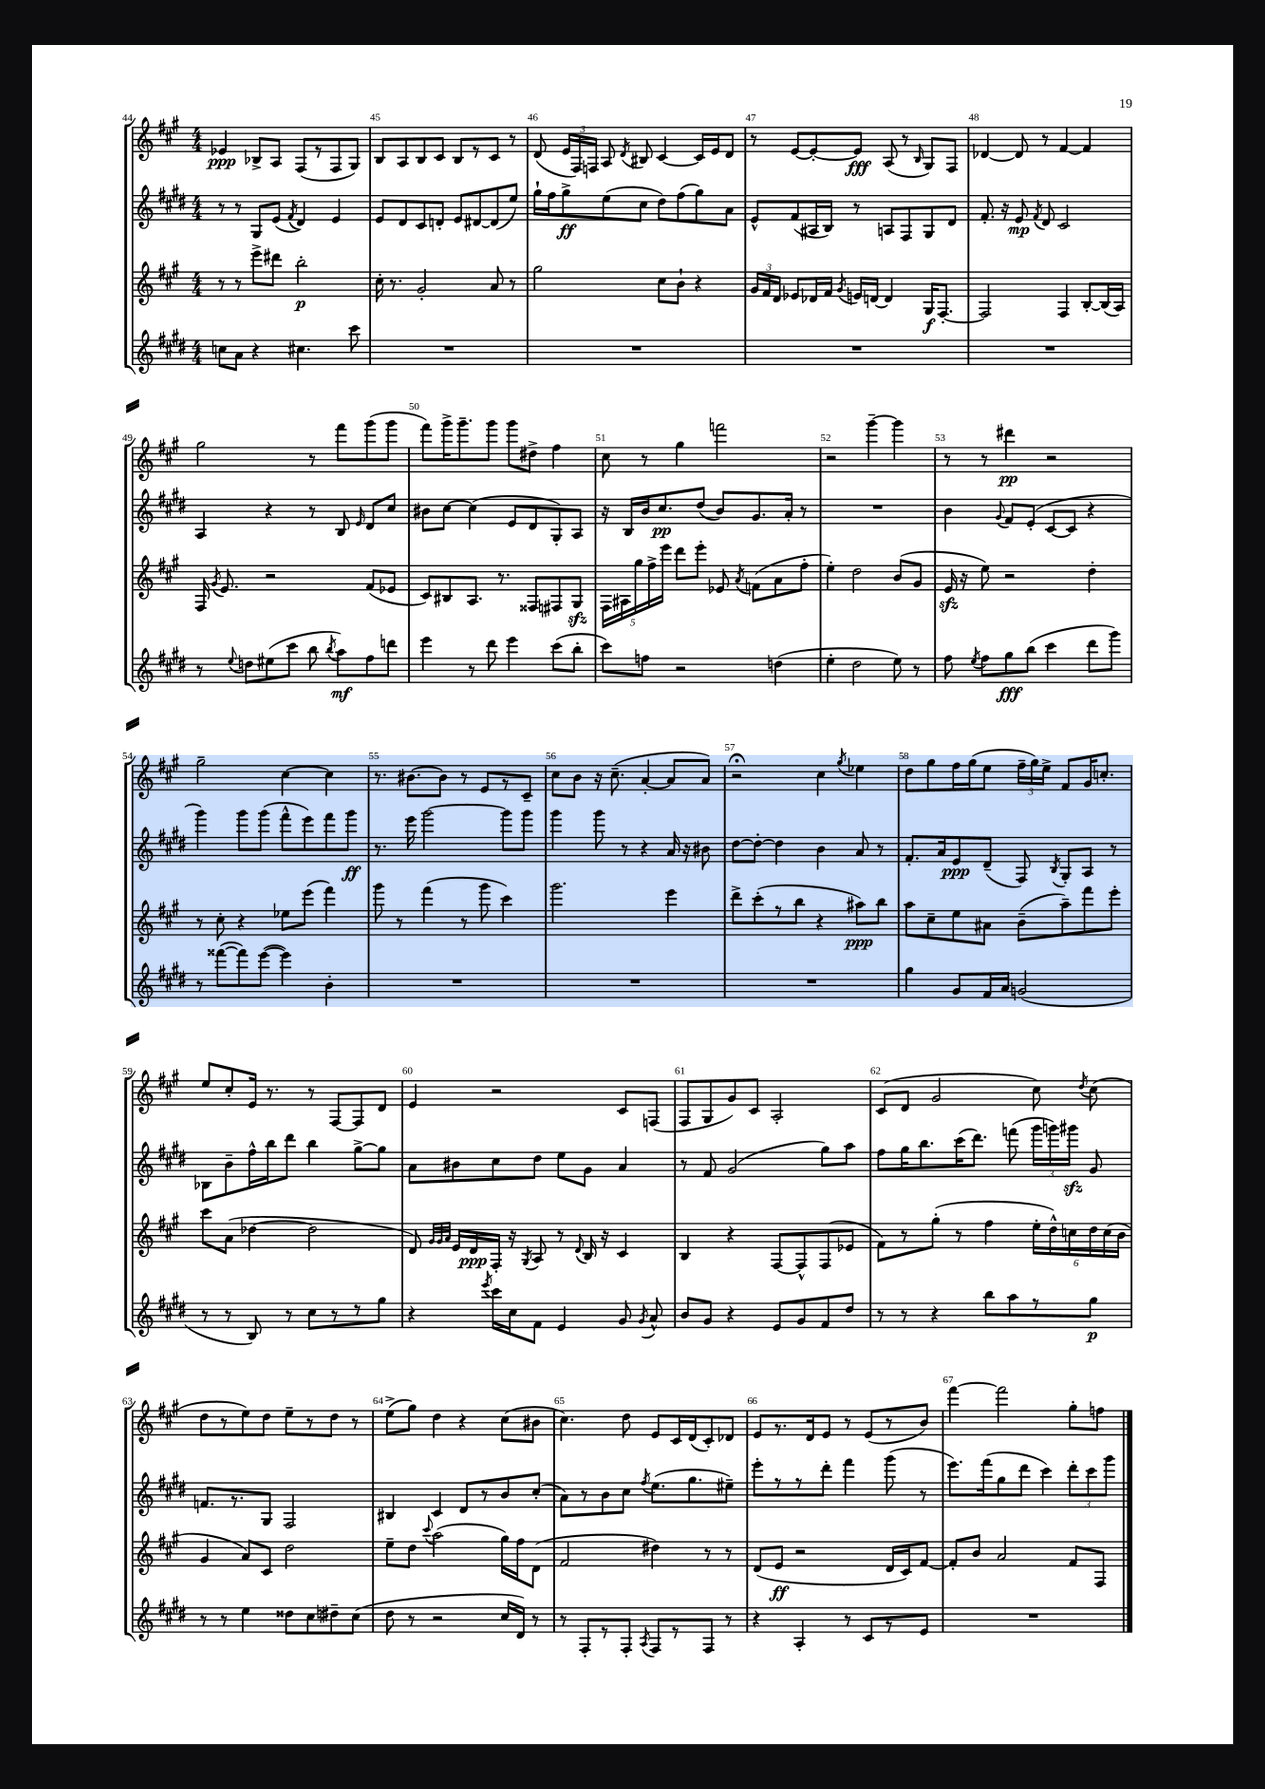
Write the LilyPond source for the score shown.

<<
\new StaffGroup <<
\new Staff = "s0" {
    \clef treble \key a \major \numericTimeSignature \time 4/4
    \autoBeamOff ees'4\ppp bes8[-> a8] fis8[( r8 fis8 gis8]) |
    b8[ a8 b8 cis'8] b8[ r8 cis'8] r8 |
    d'8( \tuplet 3/2 { e'16[ fis16) f16] } a8 \acciaccatura { d'8 } bis8 cis'4~ cis'16[ e'16 d'8] |
    r8 e'8[~ e'8~-. e'8]\fff a8( r8 \grace { b16 } gis8[) fis8] |
    des'4~ des'8 r8 fis'4~ fis'4 |
    gis''2 r8 fis'''8[ gis'''8( gis'''8] |
    fis'''8[) gis'''16-> gis'''8.-- gis'''8] gis'''8[ dis''8]-> fis''4 |
    cis''8 r8 gis''4 f'''2 |
    r2 gis'''4~-- gis'''4 |
    r8 r8 dis'''4\pp r2 |
    gis''2-- cis''4~ cis''4 |
    r8. bis'8.[~ bis'8] r8 e'8[ r8 cis'8]-- |
    cis''8[ b'8] r16 cis''8.--( a'4~-. a'8[ a'8]) |
    r2\fermata cis''4 \acciaccatura { gis''8 } ees''4 |
    d''8[ gis''8 fis''16 gis''16( e''8] \tuplet 3/2 { fis''16[-- gis''16) e''16]-> } fis'8[ gis'16 c''8.]-. |
    e''8[ cis''8-. e'16] r8. r8 fis8[~ fis8 d'8] |
    e'4 r2 cis'8[ f8]( |
    fis8[ gis8 gis'8) cis'8] a2-. |
    cis'8[( d'8] gis'2 cis''8) \acciaccatura { d''8 } cis''8( |
    d''8[ r8 e''8) d''8] e''8[-- r8 d''8] r8 |
    e''8[->( gis''8]) d''4 r4 cis''8[( bis'8] |
    cis''4.) d''8 e'8[ cis'16 d'16( cis'8-.) des'8] |
    e'8[ r8. d'16 e'8] r8 e'8[( r8 b'8]) |
    fis'''4~ fis'''2 gis''8[-. f''8] \bar "|." |
}
\new Staff = "s1" {
    \clef treble \key e \major \numericTimeSignature \time 4/4
    \autoBeamOff r8 r8 gis8[ e'8]( \acciaccatura { fis'8 } dis'4) e'4 |
    e'8[ dis'8 cis'8 d'8]-. e'8[ dis'8~ dis'8( e''8]) |
    gis''16[-! fis''16 gis''8->\ff e''8( cis''8] dis''8[) fis''8( gis''8) a'8] |
    e'8[-^ fis'8( ais16 b16]) r8 a8[ fis8 gis8 dis'8] |
    fis'8.-. r16 e'8\mp \acciaccatura { fis'8 } dis'8 cis'2 |
    a4 r4 r8 b8 \grace { e'16 } dis'8[ cis''8] |
    bis'8[ cis''8]~ cis''4( e'8[ dis'8 gis8-.) a8] |
    r16 b16[ b'16 cis''8.\pp dis''8]( b'8[) gis'8. a'16]-. r8 |
    R1 |
    b'4 \appoggiatura { gis'8 } fis'8[ e'8]-.( cis'8[~ cis'8] r4 |
    gis'''4) gis'''8[ gis'''8]( fis'''8[-^ e'''8) fis'''8 gis'''8]\ff |
    r8. e'''16 gis'''2~ gis'''8[ gis'''8] |
    gis'''4 gis'''8 r8 r4 a'16 r16 bis'8 |
    dis''8[~ dis''8]~-. dis''4 b'4 a'8 r8 |
    fis'8.[-. a'16 e'8\ppp dis'8]--( fis8) \acciaccatura { b8 } gis8[-. a8] r8 |
    bes8[ b'8-- fis''16-^ b''16 dis'''8] b''4 gis''8[~-> gis''8] |
    a'8[ bis'8 cis''8 dis''8] e''8[ gis'8] a'4 |
    r8 fis'8 gis'2( gis''8[) a''8] |
    fis''8[ gis''16 b''8. cis'''16( dis'''8.]) f'''8( \tuplet 3/2 { gis'''16[ g'''16) gis'''16]\sfz } gis'8 |
    f'8.[ r8. gis8] fis2 |
    bis4 cis'4 dis'8[ r8 b'8 cis''8]-.( |
    a'8[) r8 b'8 cis''8] \acciaccatura { fis''8 } e''8.[( gis''8. eis''8]--) |
    e'''8[-. r8 r8 dis'''8]-. fis'''4 gis'''8( r8 |
    e'''8.[) fis'''16( gis''8 dis'''8] cis'''4) \tuplet 3/2 { dis'''8[-. cis'''8 gis'''8] } \bar "|." |
}
\new Staff = "s2" {
    \clef treble \key a \major \numericTimeSignature \time 4/4
    \autoBeamOff r8 r8 e'''8[-> dis'''8] b''2-.\p |
    cis''16-. r8. gis'2-. a'8 r8 |
    gis''2 cis''8[ b'8]-! r4 |
    \tuplet 3/2 { gis'16[ fis'16 d'16] } ees'8[ des'16 fis'16] \acciaccatura { gis'8 } e'16[ d'16]~ d'4 gis16[\f fis8.]~-. |
    fis2 fis4 b8[~-. b16( a16]) |
    fis16 \acciaccatura { gis'8 } e'8. r2 fis'8[( ees'8] |
    cis'8[) bis8 a8.] r8. fisis8[ fis8 gis8]\sfz |
    \tuplet 5/4 { fis16[ ais16 gis''16 fis''16-> e'''16] } d'''8[ e'''8]-. ees'8 \acciaccatura { a'8 } f'8[( a'8 fis''8]-. |
    e''4-.) d''2 b'8[( gis'8] |
    e'16\sfz r16 e''8) r2 d''4-. |
    r8 cis''8-. r4 ees''8[ e'''8]( fis'''4) |
    gis'''8 r8 fis'''4( r8 gis'''8 cis'''4) |
    gis'''2. e'''4 |
    d'''8[-> cis'''8-.( r8 b''8] r4 ais''8[\ppp) b''8] |
    a''8[ cis''8-- e''8 ais'8] b'8[--( a''8--) fis'''8 e'''8]-. |
    cis'''8[ a'8]( des''4~ des''2 |
    d'8) \grace { gis'32[ gis'32 a'32] } e'16[ d'16\ppp fis16]-. r16 \acciaccatura { gis8 } a8 r8 \appoggiatura { d'8 } b16 r16 cis'4 |
    b4 r4 fis8[~ fis8-^ fis8( ees'8] |
    fis'8[) r8 gis''8]-.( r8 fis''4 \tuplet 6/4 { e''16[-. d''16-^) c''16 d''16 c''16( b'16] } |
    gis'4 a'8[) cis'8] d''2 |
    e''8[-- d''8] \appoggiatura { cis'''8 } a''2( gis''16[) fis''16 d'8]( |
    fis'2 dis''4) r8 r8 |
    d'8[( e'8]\ff r2 d'16[ cis'16) fis'8]~ |
    fis'8[-. b'8] a'2 fis'8[ fis8] \bar "|." |
}
\new Staff = "s3" {
    \clef treble \key e \major \numericTimeSignature \time 4/4
    \autoBeamOff c''8[ a'8] r4 cis''4. cis'''8 |
    R1 |
    R1 |
    R1 |
    R1 |
    r8 \appoggiatura { e''8 } d''8[ eis''8( cis'''8] b''8 \acciaccatura { b''8 } a''8[\mf) fis''8 d'''8] |
    e'''4 r8 dis'''8 e'''4 cis'''8[( b''8]-. |
    cis'''8[) f''8] r2 d''4( |
    e''4-. dis''2 e''8) r8 |
    fis''8 \acciaccatura { e''8 } fis''8[ gis''8\fff b''8]( cis'''4 dis'''8[ gis'''8]) |
    r8 fisis'''8[~( fisis'''8) e'''8]~( e'''4) b'4-. |
    R1 |
    R1 |
    R1 |
    gis''4 gis'8[ fis'16 a'16] g'2( |
    r8 r8 b8) r8 cis''8[ r8 r8 gis''8] |
    r4 \acciaccatura { e'''8 } cis'''16[ cis''16 fis'8] e'4 gis'8 \acciaccatura { gis'8 } a'8-^ |
    b'8[ gis'8] r4 e'8[ gis'8 fis'8 dis''8] |
    r8 r8 r4 b''8[ a''8 r8 gis''8]\p |
    r8 r8 e''4 disis''8[ cis''8 dis''8-- cis''8]( |
    dis''8 r8 r2 cis''16[ dis'16]) r8 |
    r8 fis8[-. r8 fis8]-. \acciaccatura { a8 } fis8[ r8 fis8] r8 |
    r4 a4-. r8 cis'8[ r8 e'8] |
    R1 \bar "|." |
}
>>
>>
\layout { \context { \Score currentBarNumber = #44 \override BarNumber.break-visibility = ##(#f #t #t) barNumberVisibility = #all-bar-numbers-visible } }
